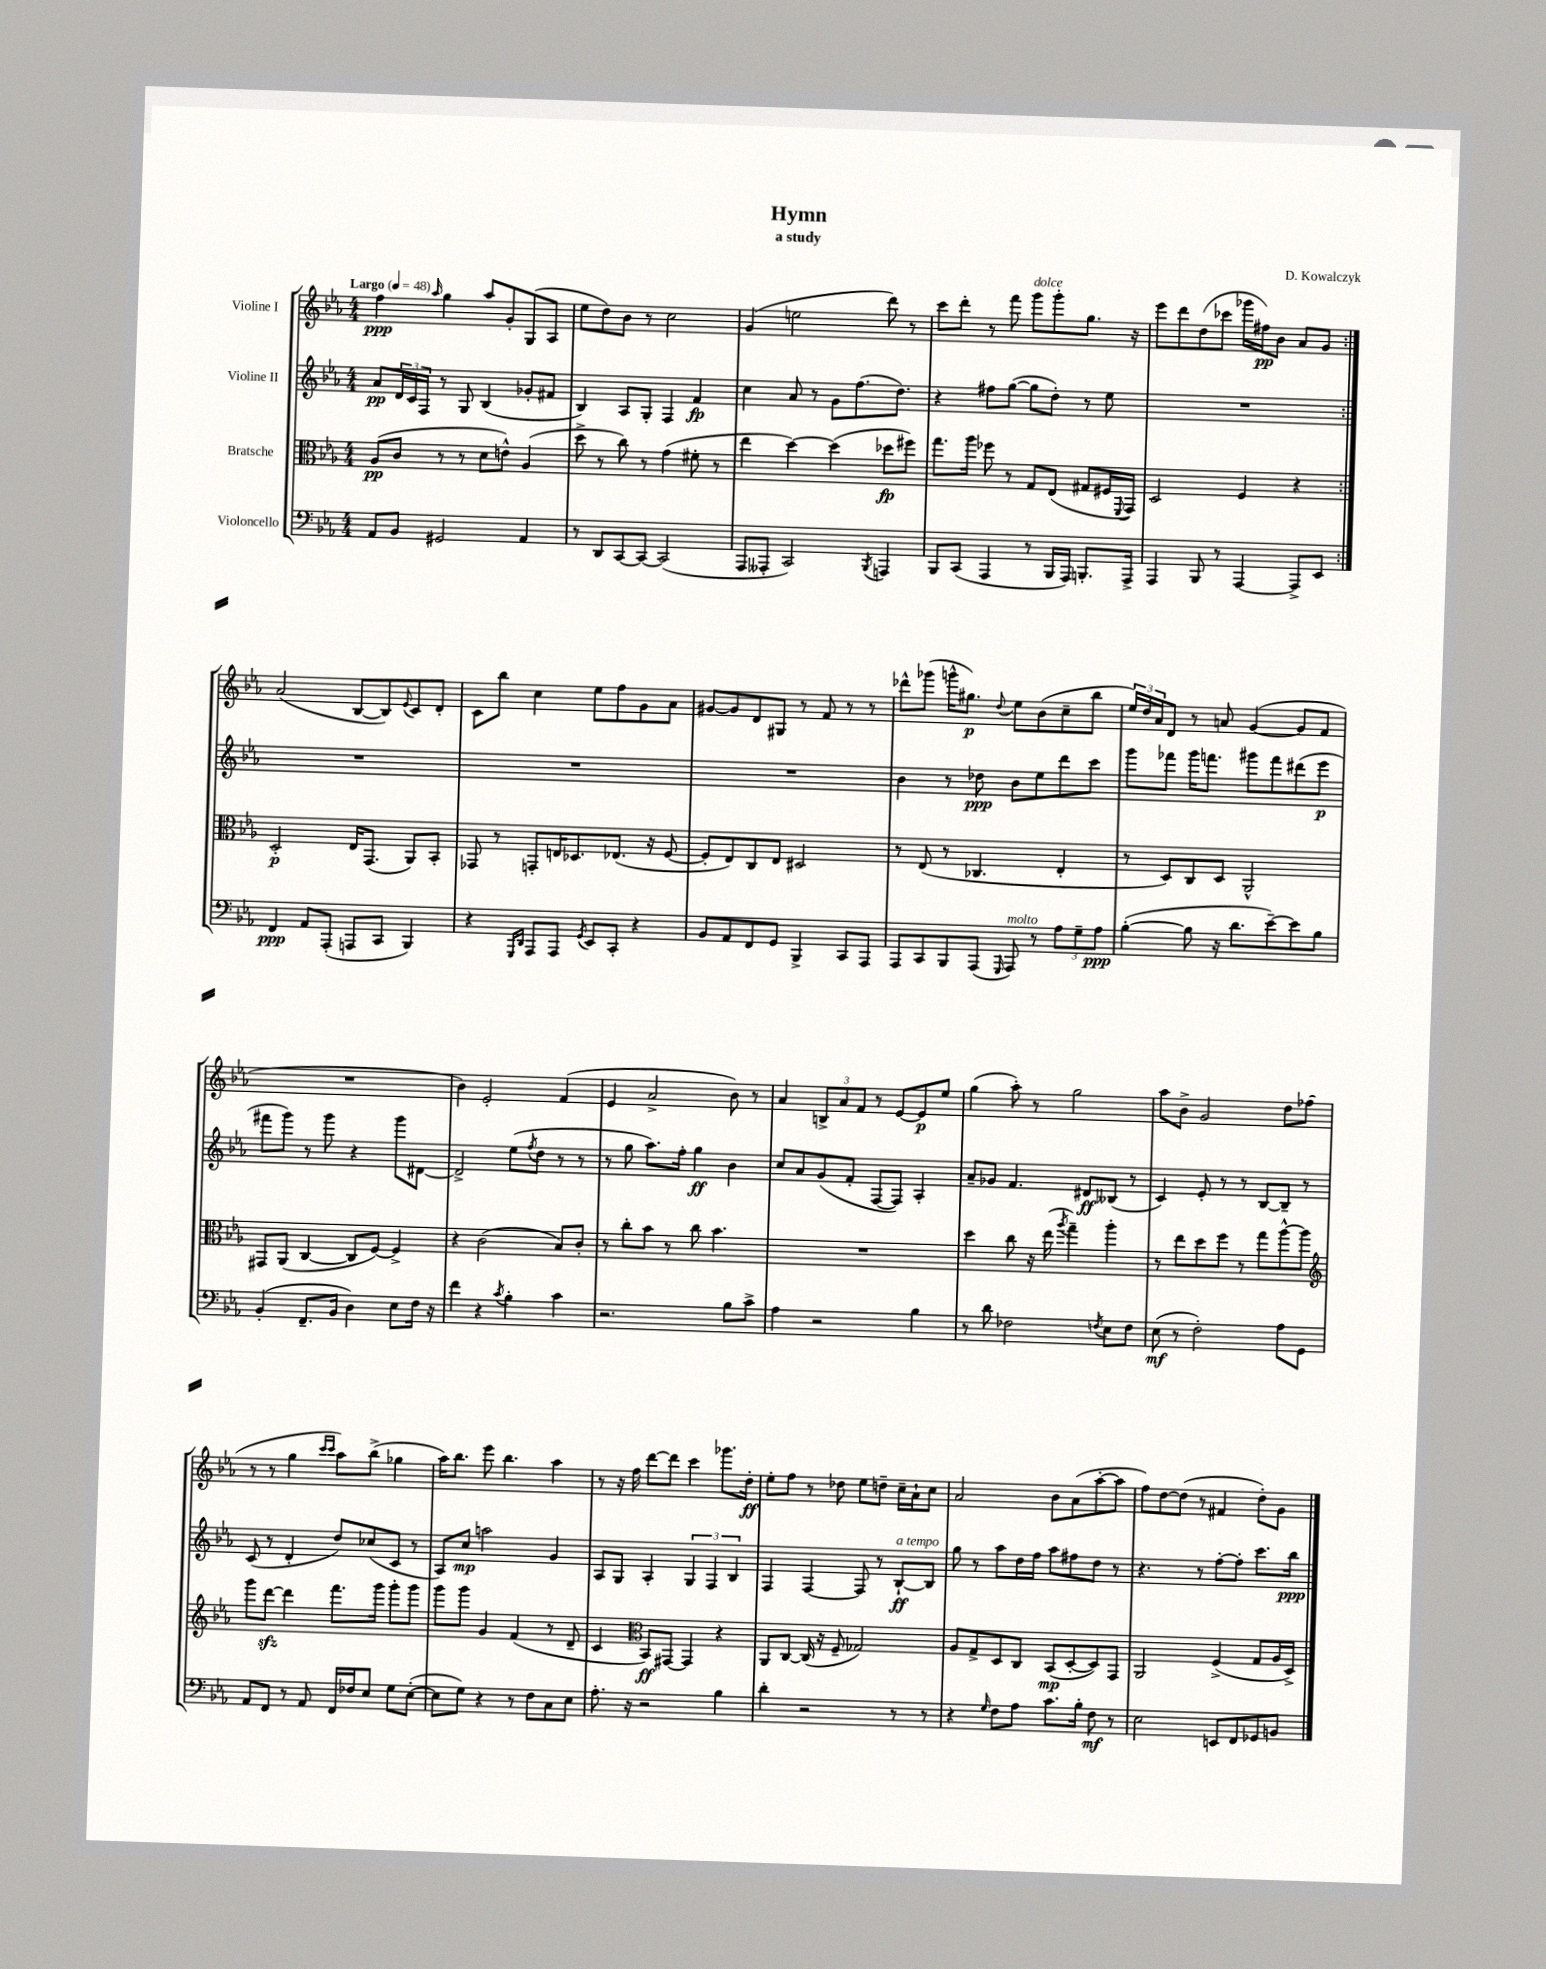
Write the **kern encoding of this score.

**kern	**kern	**kern	**kern
*staff4	*staff3	*staff2	*staff1
*clefF4	*clefC3	*clefG2	*clefG2
*k[b-e-a-]	*k[b-e-a-]	*k[b-e-a-]	*k[b-e-a-]
*M4/4	*M4/4	*M4/4	*M4/4
*MM48	*MM48	*MM48	*MM48
8AA-	(8A-	8a-	4ff
8BB-	8c	24d	.
.	.	24c	.
.	.	24F	.
.	.	.	16qqaa-
2GG#	8r	8r	4gg
.	8r	8G	.
.	8d	(4B-	8aa-
.	8e^^)	.	8g'
4AA-	(4A-	8g-'	(8G
.	.	8f#	8A-
=	=	=	=
8r	8dd^	4B-)	8ee-
8DD	8r	.	8dd)
[8CC	8cc)	8A-	8b-
8CC_	8r	8G'	8r
(2CC]	(4g	4F	2cc
.	8f#'	4f	.
.	8r	.	.
=	=	=	=
8AAA-	4ee-	4cc	(4g
8AAA--'	.	.	.
2CC)	[4dd)	8a-	2ee
.	.	8r	.
.	(4dd]	8g	.
.	.	(8.ff	.
8qBBB-	.	.	.
4AAA	8dd-	.	8ddd)
.	.	8.dd)	.
.	8ff#)	.	8r
=	=	=	=
8BBB-	8.gg	4r	8ccc
(8CC	.	.	8ddd'
.	16aa-	.	.
4AAA-	8ff-	8ff#	8r
.	8r	([8gg	8fff
8r	8G	8gg]	8ggg
16BBB-	(8E-	8dd')	8ggg'
16AAA-)	.	.	.
8.BBB'	8G#	8r	8.gg
.	16F#	8ee-	.
.	8qqFF	.	.
16AAA-^	16GG)	.	16r
=	=	=	=
4AAA-	2D	1r	8eee-
.	.	.	8ddd
8BBB-	.	.	(8dd
8r	.	.	8ccc-
[4AAA-	4F	.	16ggg-
.	.	.	16ff#)
.	.	.	8b-
8AAA-^]	4r	.	8a-
8EE-	.	.	8g
=:|!	=:|!	=:|!	=:|!
4FF	2D'	1r	(2a-
8AA-	.	.	.
(8AAA-'	.	.	.
8AAA	16E-	.	[8B-
.	(8.GG	.	.
8CC	.	.	8B-])
.	.	.	8qqe-
4BBB-)	8AA-)	.	8c
.	8BB-'	.	8d'
=	=	=	=
4r	8GG-	1r	8c
.	8r	.	8bb-
16qqGGG	.	.	.
16qqDD	.	.	.
8AAA-	8GG'	.	4cc
8AAA-	16E	.	.
.	8.D-	.	.
8qGG	.	.	.
8EE-	.	.	8ee-
8CC'	(8.E-	.	8ff
4r	.	.	8g
.	16r	.	.
.	[8F	.	8a-
=	=	=	=
8BB-	8F']	1r	[8g#
8AA-	8E-)	.	8g#]
8FF	8C	.	8d
8GG	8E-	.	8G#
4BBB-^	2D#	.	8r
.	.	.	8f
8CC	.	.	8r
8AAA-	.	.	8r
=	=	=	=
8AAA-	8r	4b-	8ddd-^^
8CC	(8E-	.	(8ggg-
8BBB-	8r	8r	16ggg^^
.	.	.	8.gg#)
(8AAA-	4.C-	8dd-	.
16qqGGG	.	.	8qqdd
8AAA-)	.	8b-	8ee-
8r	.	8ee-	(8b-
12A-	4E-'	8ddd	8cc~
12G~	.	.	.
.	.	8ccc	8bb-
12A-	.	.	.
=	=	=	=
([4B-'	8r	8ggg	24ee-)
.	.	.	24dd
.	.	.	24a-
.	8D)	8fff-	8d
8B-]	8C	16ggg	8r
.	.	8.fff	.
16r	8D	.	8a
8.d	.	.	.
.	2AA-^^	8ggg#	([4g
[8e-~)	.	8fff	.
8e-]	.	(8ddd#	8g]
8B-	.	8eee-	8f
=	=	=	=
(4BB-'	8GG#	8fff#	1r
.	(8AA-	8ggg)	.
8.FF~	[4C	8r	.
.	.	8ggg	.
16BB-	.	.	.
4D)	8C]	4r	.
.	[8F)	.	.
8E-	4F^]	8ggg	.
16F	.	[8d#	.
16r	.	.	.
=	=	=	=
4f	4r	2d#^]	4b-)
4r	(2c	.	2e-'
8qc	.	.	.
4B-'	.	(8ee-	.
.	.	8qff	.
.	.	8dd	.
4c	8B-)	8r	(4f
.	8c'	8r	.
=	=	=	=
2.r	8r	8r	4e-
.	8cc'	8gg	.
.	8b-	8.aa-)	2a-^
.	8r	.	.
.	.	16ff'	.
.	8cc	4gg	.
.	4.b-	.	.
8B-	.	4b-	8b-)
8c^	.	.	8r
=	=	=	=
4A-	1r	8cc	4a-
.	.	8a-	.
2r	.	(8g	12B^
.	.	.	12a-
.	.	8f'	.
.	.	.	12f
.	.	[8F	8r
.	.	8F])	[8e-
4B-	.	4A-'	8e-]
.	.	.	8ee-
=	=	=	=
8r	4dd	8a-~	(4gg
8d	.	8g-	.
2F-	8cc	4.f	8aa-')
.	16r	.	8r
.	(16ee-	.	.
.	8qaa-	.	.
.	4gg~)	.	2gg
.	.	8d#	.
8qF	.	.	.
8E-	4aa-'	(8B--	.
8F	.	8r	.
=	=	=	=
(8E-	8r	4c)	8aa-
8r	8ee-	.	8b-^
2F')	8dd	8e-'	2g
.	8ff	8r	.
.	8r	8r	.
.	8gg	[8B-	.
8A-	[8aa-^^	8B-~]	8dd
8GG	8aa-]	8r	(8ff-
=	=	=	=
*	*clefG2	*	*
8AA-	8ggg	(8c	8r
8FF	[8ddd	8r	8r
8r	4ddd]	4d'	4gg
8AA-	.	.	.
.	.	.	16qqccc
.	.	.	16qqccc
16FF	8.fff	8dd)	8aa-)
16F-	.	.	.
8E-	.	(8cc-	(8bb-^
.	16ggg	.	.
8G	8ggg'	8c	4gg-
([8E-'	8ggg	8r	.
=	=	=	=
8E-]	8ggg	8A-)	16aa-)
.	.	.	8.bb-
8G)	8ggg	8cc	.
4r	4g	2aa	8eee-
.	.	.	4.bb-
8r	(4f	.	.
8F	.	.	.
8C	8r	4g	4aa-
8E-	8d~	.	.
=	=	=	=
8.A-'	4c	8A-	8r
.	.	8G	16r
16r	.	.	16ff
*	*clefC3	*	*
2r	8BB-)	4A-'	[8ddd
.	[8GG#	.	8ddd]
.	4GG#]	6G	4ccc
.	.	6F	.
4B-	4r	.	8.ggg-
.	.	6B-	.
.	.	.	16dd'
=	=	=	=
4d'	8AA-	4F	8ee-'
.	[8C	.	8ff
2r	(16C]	[4F	8r
.	16r	.	.
.	8F~	.	8dd-
.	2G-)	8F]	8ee-
.	.	8r	8dd~
8r	.	[8B-`	16cc~
.	.	.	16a-`
8r	.	8B-]	8cc
=	=	=	=
4r	8A-	8gg	2a-
.	8G^	8r	.
16qqG	.	.	.
8F	8D	8aa-	.
8A-	8C	16dd	.
.	.	16ff	.
8.c	(8BB-	8aa-	8b-
.	[8D'	8ff#	(8a-
16B-'	.	.	.
8F	8D])	8dd	[8aa-'
8r	8GG	8r	8aa-]
=	=	=	=
2E-	2AA-	4.r	8ff)
.	.	.	[8dd
.	.	.	(8dd]
.	.	8r	8r
8EE	(4F^	[8ff'	4f#
8FF	.	8ff']	.
8GG-	8G	8.ccc	8dd')
8BB	16A-	.	8g
.	16D^)	16bb-	.
==	==	==	==
*-	*-	*-	*-
